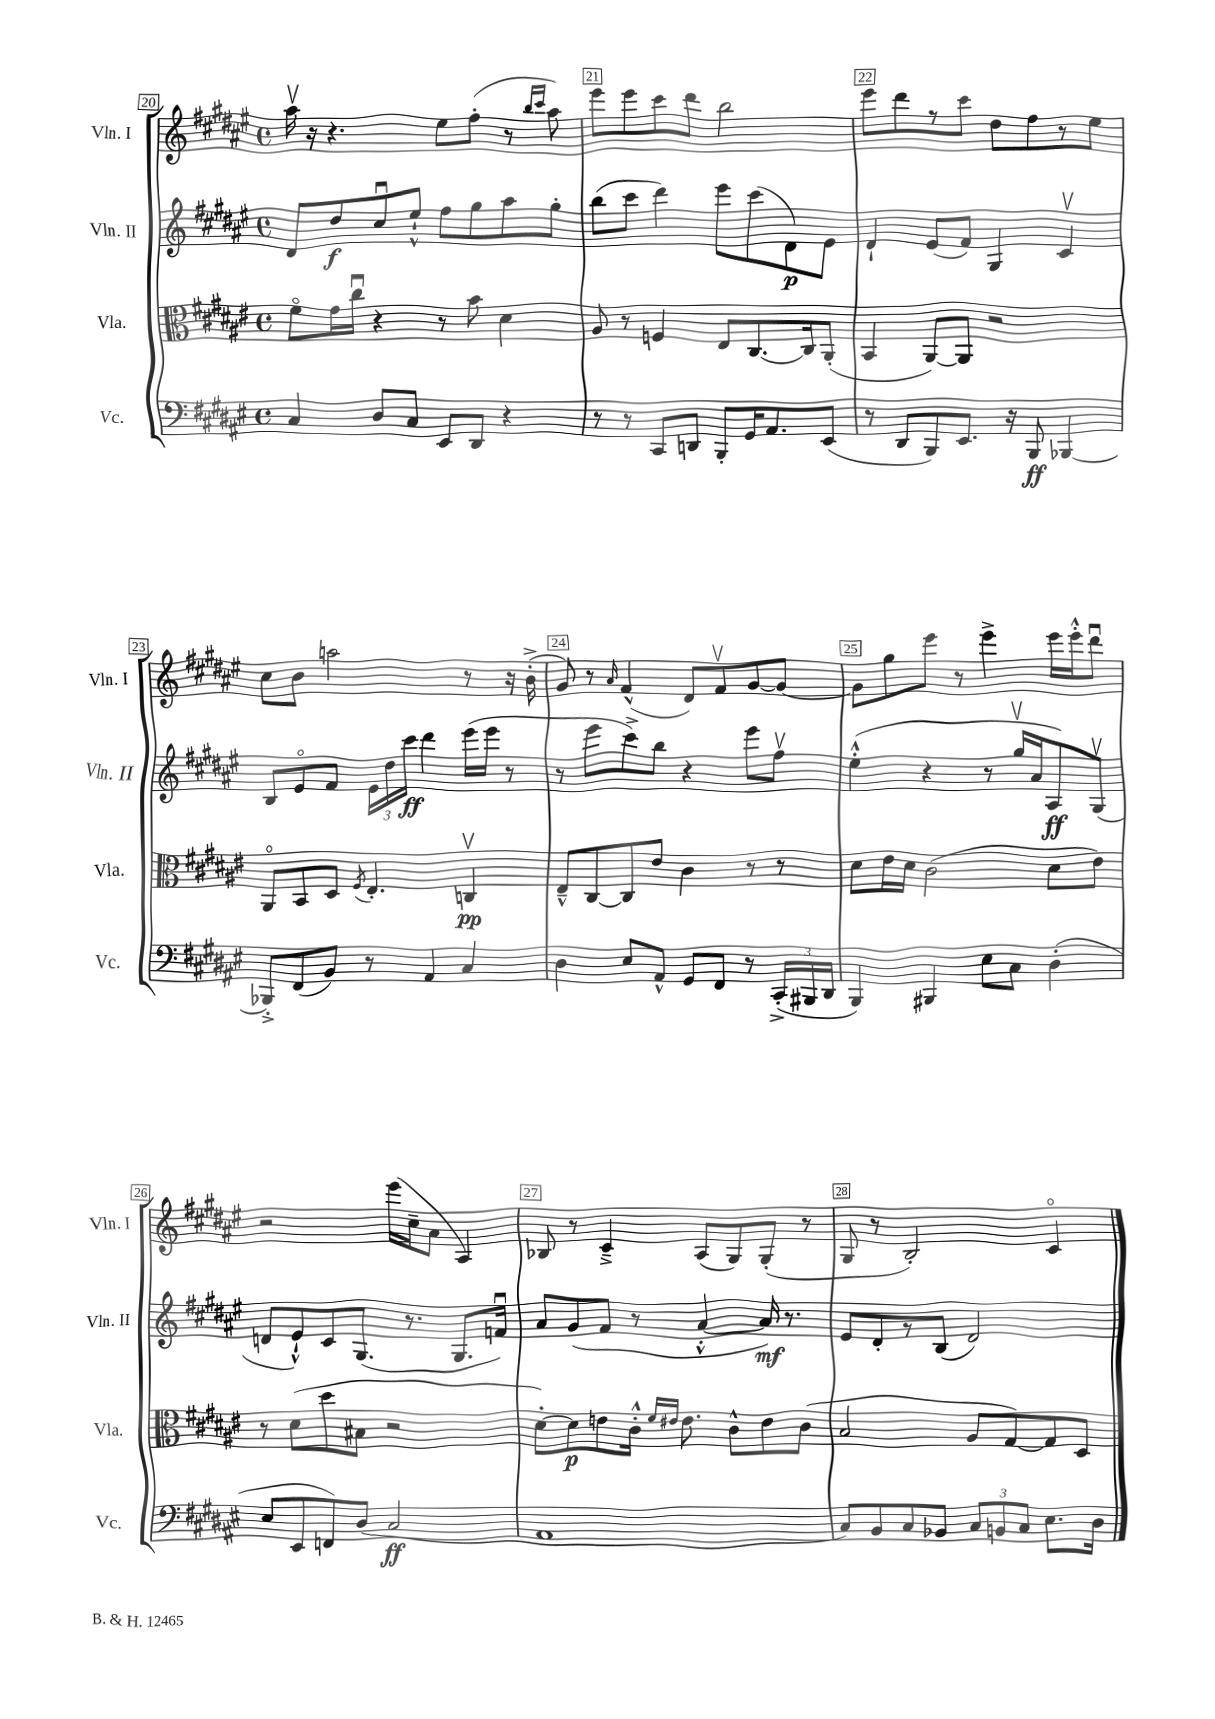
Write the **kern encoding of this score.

**kern	**kern	**kern	**kern
*staff4	*staff3	*staff2	*staff1
*clefF4	*clefC3	*clefG2	*clefG2
*k[f#c#g#d#a#e#]	*k[f#c#g#d#a#e#]	*k[f#c#g#d#a#e#]	*k[f#c#g#d#a#e#]
*M4/4	*M4/4	*M4/4	*M4/4
*met(c)	*met(c)	*met(c)	*met(c)
4C#	8f#o	8d#	16aa#v
.	.	.	16r
.	16g#	8dd#	4.r
.	16cc#u	.	.
8D#	4r	8cc#u	.
8C#	.	8ee#`^^	.
8EE#	8r	8ff#	8ee#
8DD#	8b	8gg#	(8ff#'
4r	4d#	8aa#	8r
.	.	.	16qqbb
.	.	.	16qqccc#
.	.	8gg#'	8aa#)
=	=	=	=
8r	8A#	(8bb	8eee#
8r	8r	8ccc#	8eee#
8CC#	4F	4ddd#)	8ccc#
8DD	.	.	8ddd#
8BBB'	8E#	8eee#	2bb
16GG#	[8.C#	(8ccc#	.
8.AA#	.	.	.
.	.	8d#)	.
.	16C#]	.	.
(8EE#	(8AA#'	8e#	.
=	=	=	=
8r	4BB	4d#`	8eee#
8DD#	.	.	8ddd#
8BBB)	[8AA#)	(8e#	8r
8.EE#	8AA#]	8f#)	8ccc#
.	2r	4G#	8dd#
16r	.	.	.
8BBB	.	.	8ff#
[4BBB-	.	4c#v	8r
.	.	.	8ee#
=	=	=	=
8BBB-'^]	8AA#o	8B	8cc#
(8FF#	8BB	8e#o	8b
8BB)	8D#	8f#	2aa
.	8qF#	.	.
8r	4.E#'	24e#	.
.	.	24dd#	.
.	.	24ccc#	.
4AA#	.	4ddd#	.
4C#	4Cv	(16eee#	8r
.	.	16eee#	.
.	.	8r	16r
.	.	.	(16b'^
=	=	=	=
4D#	8E#~^^	8r	8g#)
.	[8C#	8eee#	8r
.	.	.	16qqa#
8E#	8C#]	8ccc#^)	(4f#^^
8AA#^^	8e#	8bb	.
8GG#	4c#	4r	8d#)
8FF#	.	.	8f#v
8r	8r	8eee#	[8g#
(24CC#'^	8r	8ff#v	8g#_
24BBB#	.	.	.
24DD#	.	.	.
=	=	=	=
4BBB)	8d#	(4ee#'^^	8g#]
.	16e#	.	8gg#
.	16d#	.	.
4BBB#	(2c#	4r	8eee#
.	.	.	8r
8E#	.	8r	4eee#^
8C#	.	16gg#v	.
.	.	16a#	.
(4D#'	8d#	8A#)	16eee#
.	.	.	16eee#'^^
.	8e#)	(8G#v	8ddd#u
=	=	=	=
8E#	8r	8d	2r
8EE#	(8d#	8e#`^^)	.
8FF)	8dd#	8c#	.
(8D#	8B#	(8.G#	.
2C#	2r	.	(16eee#
.	.	8.r	16cc#~
.	.	.	8a#
.	.	8.G#	4A#)
.	.	16fu)	.
=	=	=	=
1AA#	[8d#')	8a#	8B-
.	8d#]	(8g#	8r
.	8e	8f#	4c#~^
.	16c#'^^	8r	.
.	16qqf#	.	.
.	16qqe#	.	.
.	8.e#	.	.
.	.	[4a#'^^	(8A#
.	8c#^^	.	8G#)
.	8e#	16a#])	(8G#'
.	.	8.r	.
.	(8c#	.	8r
=	=	=	=
8C#)	2B	8e#	8G#
8BB	.	8d#'	8r
8C#	.	8r	2B')
8BB-	.	(8B	.
12C#	8A#	2d#)	.
12BB	.	.	.
.	[8G#)	.	.
12C#	.	.	.
8.E#	8G#]	.	4c#o
.	8D#	.	.
16D#	.	.	.
==	==	==	==
*-	*-	*-	*-
